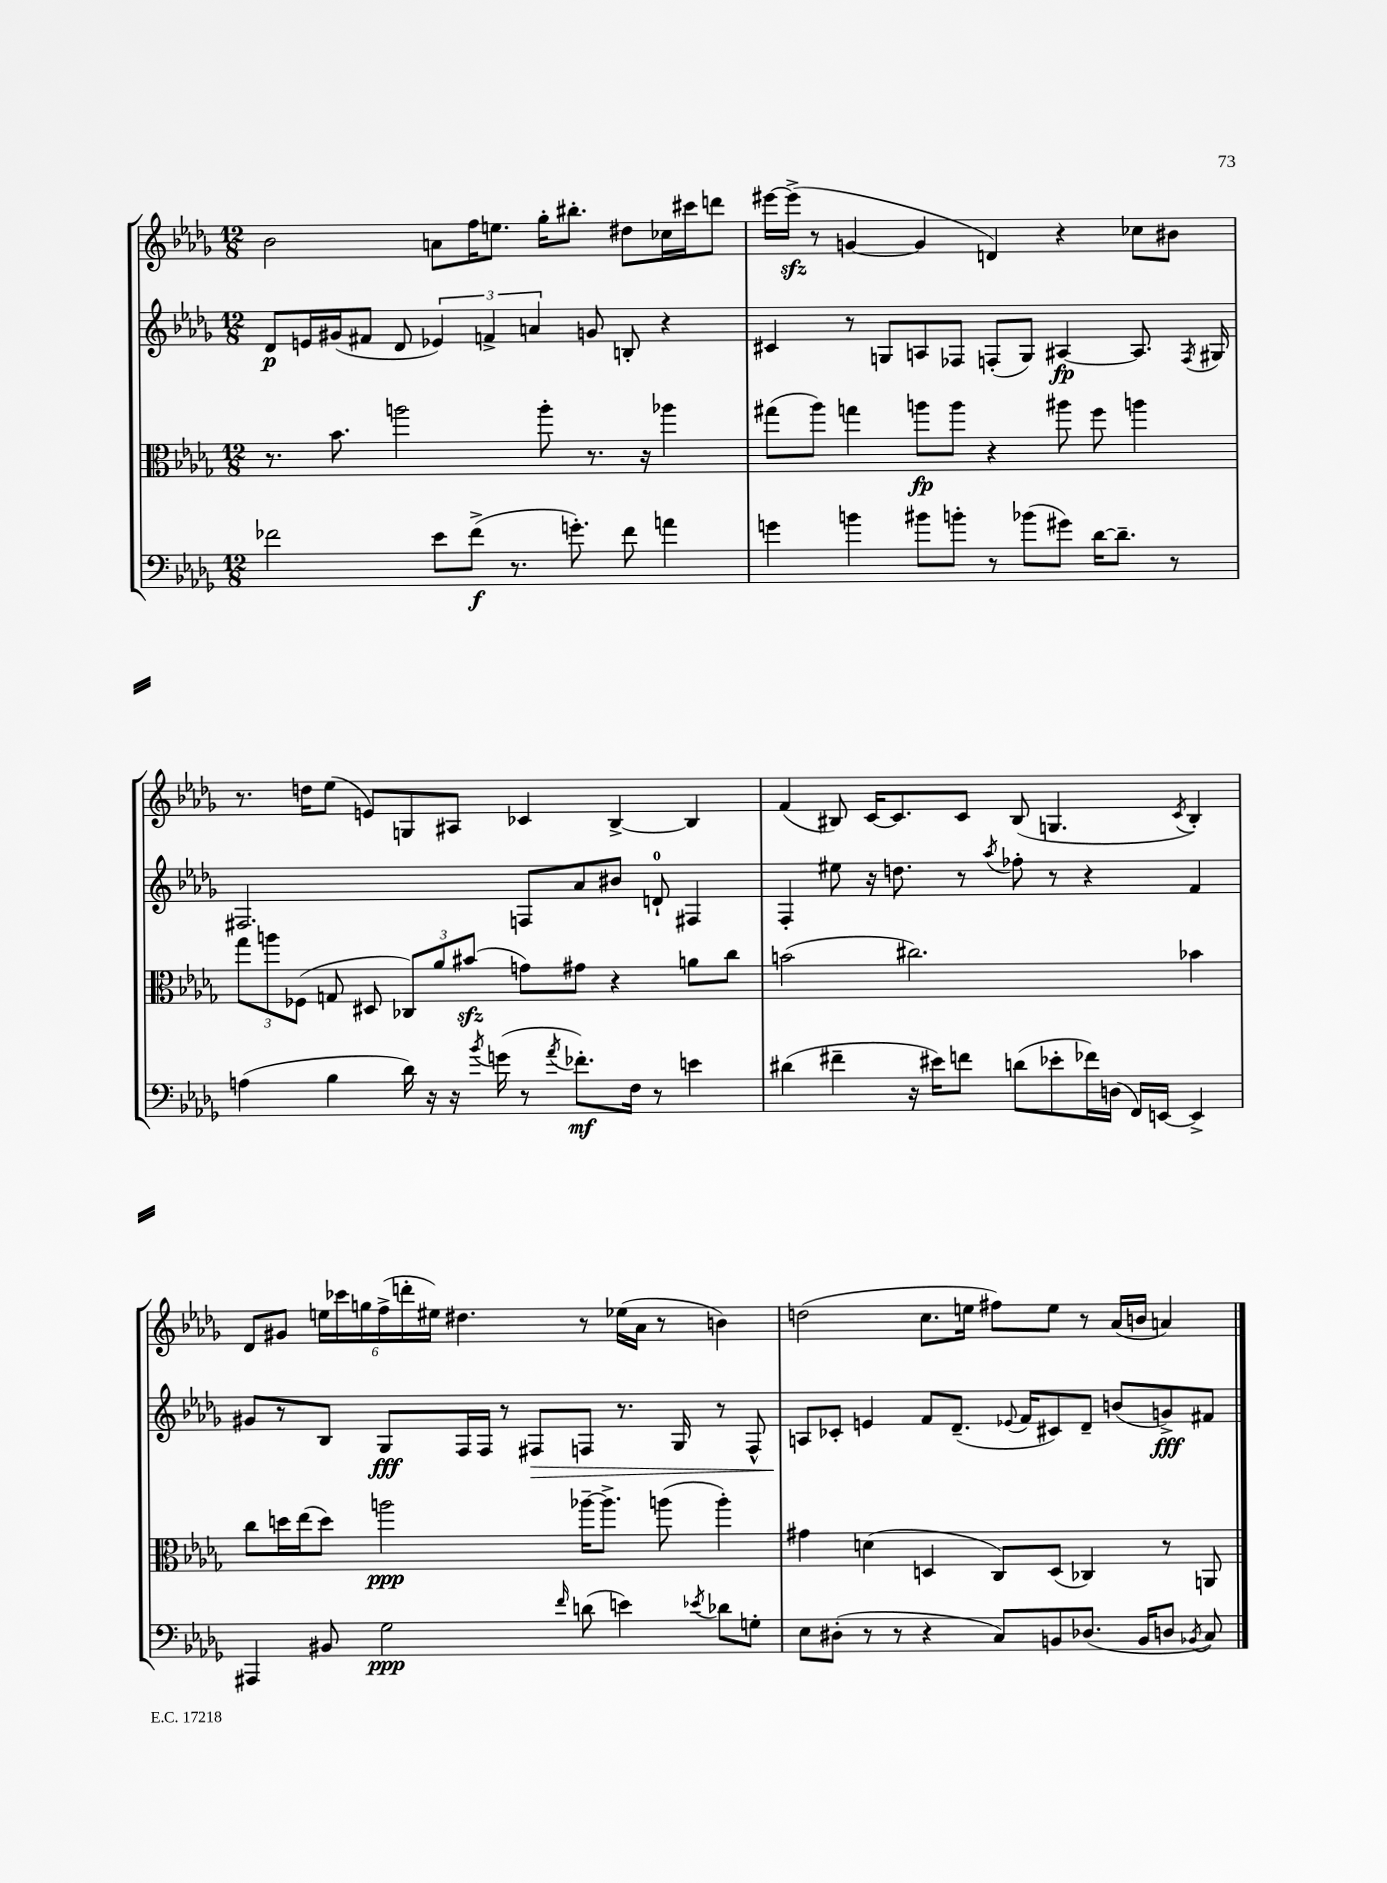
<<
\new StaffGroup <<
\new Staff = "s0" {
    \clef treble \key des \major \numericTimeSignature \time 12/8
    \autoBeamOff bes'2 a'8[ f''16 e''8.] ges''16[-. bis''8.]-. dis''8[ ces''16 cis'''16 d'''8] |
    eis'''16[~ eis'''16]->\sfz( r8 g'4~ g'4 d'4) r4 ces''8[ bis'8] |
    r8. d''16[ ees''8]( e'8[) g8 ais8] ces'4 bes4~-> bes4 |
    f'4( bis8) c'16[~ c'8. c'8] bis8( g4. \acciaccatura { c'8 } bis4-.) |
    des'8[ gis'8] \tuplet 6/4 { e''16[ ces'''16 g''16 f''16->( d'''16-. eis''16]) } dis''4. r8 ees''16[( aes'16] r8 b'4) |
    d''2( c''8.[ e''16] fis''8[) e''8] r8 aes'16[( b'16] a'4) \bar "|." |
}
\new Staff = "s1" {
    \clef treble \key des \major \numericTimeSignature \time 12/8
    \autoBeamOff des'8[\p e'16 gis'16( fis'8] des'8 \tuplet 3/2 { ees'4) f'4-> a'4 } g'8 b8-. r4 |
    cis'4 r8 g8[ a8 fes8] f8[-.( g8]) ais4~\fp ais8. \acciaccatura { f8 } gis16 |
    fis2. f8[ aes'8 bis'8] d'8-0-! fis4 |
    f4-. eis''8 r16 d''8. r8 \acciaccatura { aes''8 } fes''8-. r8 r4 f'4 |
    gis'8[ r8 bes8] ges8[\fff f16 f16] r8 fis8[\> f8] r8. ges16 r8 f8-^ |
    a8[\! ces'8]-. e'4 f'8[ des'8.]--( \appoggiatura { ees'8 } f'16[ cis'8) des'8]-- b'8[( g'8->\fff) fis'8] \bar "|." |
}
\new Staff = "s2" {
    \clef alto \key des \major \numericTimeSignature \time 12/8
    \autoBeamOff r8. bes'8. a''2 a''8-. r8. r16 aes''4 |
    gis''8[( aes''8]) g''4 a''8[\fp a''8] r4 ais''8 f''8 a''4 |
    \tuplet 3/2 { ges''8[ a''8 fes8]( } g8 dis8 \tuplet 3/2 { ces8[) aes'8 bis'8]\sfz( } g'8[) gis'8] r4 a'8[ c''8] |
    b'2( cis''2.) bes'4 |
    c''8[ d''16 ees''16( d''8]) a''2\ppp aes''16[~-- aes''8.]-> a''8( a''4-.) |
    gis'4 d'4( d4 c8[) d8]( ces4) r8 a,8 \bar "|." |
}
\new Staff = "s3" {
    \clef bass \key des \major \numericTimeSignature \time 12/8
    \autoBeamOff fes'2 ees'8[ fes'8]->\f( r8. g'8.-.) fes'8 a'4 |
    g'4 b'4 bis'8[ b'8]-. r8 bes'8[( gis'8]) des'16[~ des'8.]-- r8 |
    a4( bes4 des'16) r16 r16 \acciaccatura { bes'8 } g'16( r8 \acciaccatura { aes'8 } fes'8.[-.\mf) f16] r8 e'4 |
    dis'4( fis'4-- r16 eis'16[) f'8] d'8[( ees'8-. fes'16) d16]( f,16[) e,16]~ e,4-> |
    ais,,4 bis,8 ges2\ppp \grace { f'16 } d'8( e'4) \acciaccatura { ees'8 } des'8[ g8]-. |
    ees8[ dis8]-.( r8 r8 r4 c8[) b,8 des8.]( b,16[ d8] \acciaccatura { bes,8 } c8) \bar "|." |
}
>>
>>
\layout { \context { \Score \remove "Bar_number_engraver" } }
